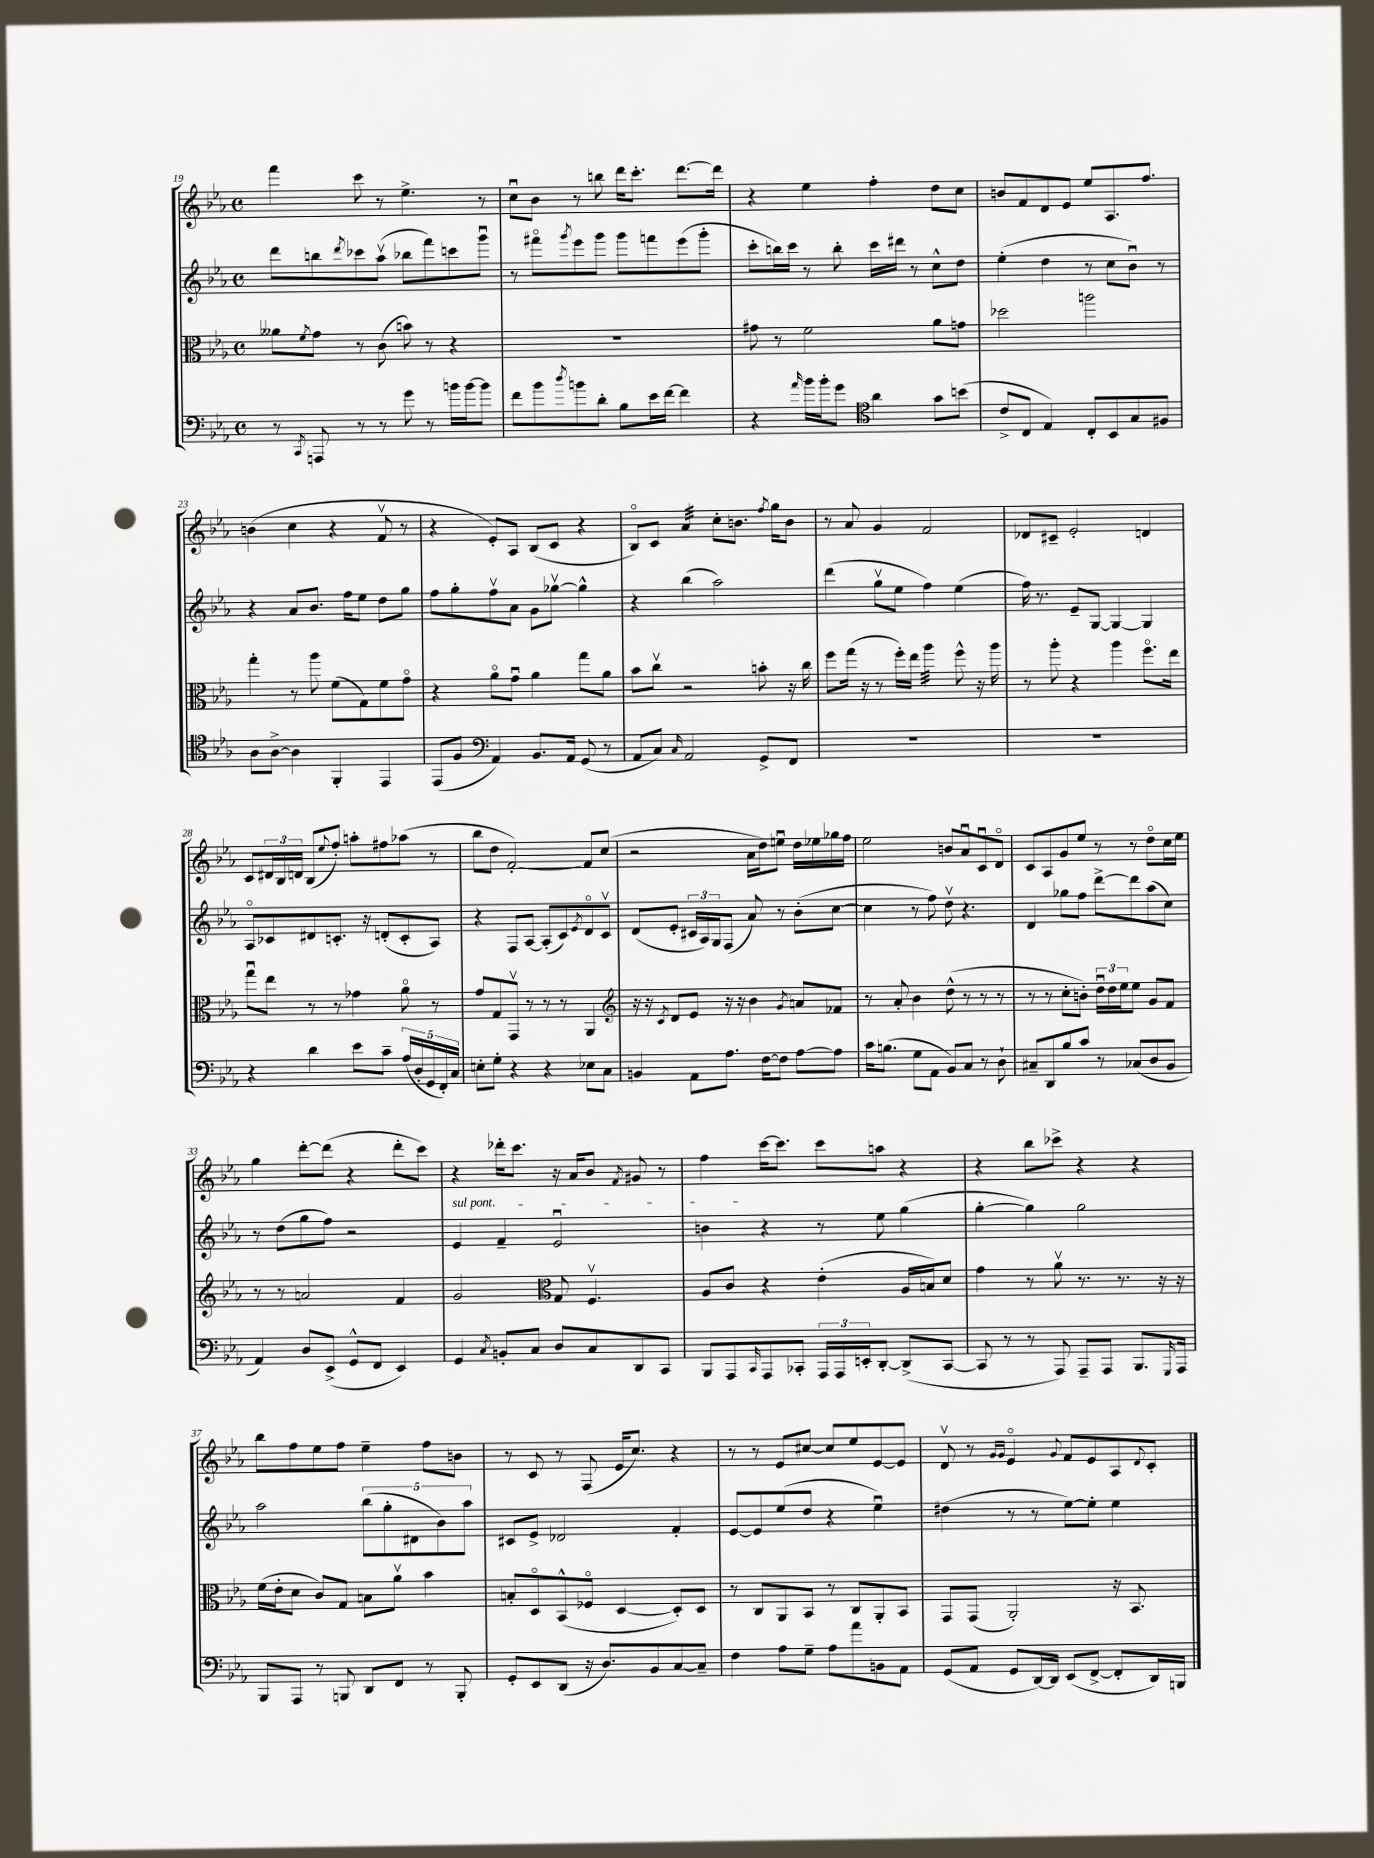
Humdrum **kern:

**kern	**kern	**kern	**kern
*staff4	*staff3	*staff2	*staff1
*clefF4	*clefC3	*clefG2	*clefG2
*k[b-e-a-]	*k[b-e-a-]	*k[b-e-a-]	*k[b-e-a-]
*M4/4	*M4/4	*M4/4	*M4/4
*met(c)	*met(c)	*met(c)	*met(c)
8r	8a--	8ddd	4fff
8qCC	8qf	.	.
8AAA	8g	8bb	.
.	.	8qddd	.
8r	8r	8ccc-	8ccc
8r	(8c	(8aa-v	8r
8g	8b)	8bb-	4.ee-^
8r	8r	8fff)	.
16b	4r	8ccc	.
[16b	.	.	.
8b]	.	8gggu	8r
=	=	=	=
8f	1r	8r	8ccu
8b-	.	8fff#o	8b-
8qdd	.	8qggg	.
8b	.	8eee-	8r
8d'	.	8ggg	8bb
8B-	.	8ggg	16ddd
.	.	.	8.ccc'
16e-	.	8fff	.
[16f	.	.	.
4f]	.	(8eee-	[8.ddd
.	.	8ggg'	.
.	.	.	16ddd]
=	=	=	=
4r	8g#	8ccc'	4r
.	8r	16bb)	.
.	.	16ccc	.
16qqa-	.	.	.
16b-	2f	8r	4ee-
16b-'	.	.	.
8g	.	8bb'	.
*clefC4	*	*	*
4a-	.	16ccc	4ff'
.	.	16ddd#	.
.	.	8r	.
8g	8a-	8cc^^	8dd
(8b	8g	8dd	8cc
=	=	=	=
8c^	2dd-	(4ee-'	8b
8C	.	.	8f
4E-)	.	4dd	8d
.	.	.	8e-
8C'	2aa	8r	8ee-
8BB-	.	8cc	8.A-
8G	.	8b-u)	.
.	.	.	8.ff
8F#	.	8r	.
=	=	=	=
8A-	4gg'	4r	(4b
[8A-^	.	.	.
4A-]	8r	8a-	4cc
.	8aa-	8.b-	.
4FF'	(8f	.	4r
.	.	16ff	.
.	8G)	8ee-	.
4EE-	8f	8dd	8fv
.	8go	8gg	8r
=	=	=	=
(8EE-	4r	8ff	4r
8F	.	8gg'	.
*clefF4	*	*	*
4AA-)	8a-o	8ffv	8e-')
.	8gu	8a-	8A-
8.BB-	4a-	8g	(8B-
.	.	[8gg-v	8c
16AA-	.	.	.
(8GG	8gg	4gg-^^]	4r
8r	8a-	.	.
=	=	=	=
8AA-	8b-	4r	8B-o)
8C)	8ccv	.	8c
16qqC	.	.	.
2AA-	2r	(4bb-	4a-
.	.	2aa-)	8cc'
.	.	.	8.b
8GG^	8b'	.	.
.	.	.	8qff
.	.	.	16gg
8FF	16r	.	8b
.	16cc	.	.
=	=	=	=
1r	8ff	(4ddd	8r
.	(16gg	.	8a-
.	16r	.	.
.	8r	8ggv	4g
.	16ff')	8ee-	.
.	16ee-	.	.
.	4aa-	4ff)	2f
.	8ff^^	(4ee-	.
.	16r	.	.
.	16aa-	.	.
=	=	=	=
1r	8r	16ff)	8d-
.	.	8.r	.
.	8aa-'	.	8c#~
.	4r	8e-~	2e-'
.	.	[8G	.
.	4aa-	4G_	.
.	8.ffo	4G]	4d
.	16ee-	.	.
=	=	=	=
4r	8ggu	8A-o	8c
.	8ee-	8c-	24d#
.	.	.	24B-
.	.	.	24d
4d	8r	8d#	(8B-
.	.	.	8qqee-
.	8r	8.c'	8ff')
8e-	4g-	.	8aa'
.	.	16r	.
8c~	.	(8d'	8ff#
(20A-	8a-o	8c'	(8aa-
20D'	.	.	.
20GG	.	.	.
.	8r	8A-)	8r
20FF')	.	.	.
20C	.	.	.
=	=	=	=
8E'	8g	4r	8bb-
8G'	8G	.	8dd
4r	8GGv	8F	[2f')
.	8r	[8A-	.
4r	8r	(8A-']	.
.	8r	8c)	.
.	.	8qe-	.
8E-	4AA-	8do	8f]
8C	.	8cv	(8cc
=	=	=	=
*	*clefG2	*	*
4BB	16r	(8d	2r
.	16r	.	.
.	8qc	.	.
.	8d	8e-'	.
8AA-	8e-	24c#	.
.	.	24A-)	.
.	.	24G	.
8.A-	16r	(8F	.
.	16r	.	.
.	4b-	8a-)	16a-
[16F	.	.	16dd)
8F]	.	8r	8eeu
.	8qg	.	.
[8A-	8a	(8b-'	16dd
.	.	.	16ee-
8A-]	8f-	[8cc	16gg-
.	.	.	16ff
=	=	=	=
16c	8r	4cc]	2ee-
(8.B	.	.	.
.	8a-'	.	.
8G	4b-	8r	.
8AA-	.	8ff)	.
8BB-)	(8dd^^	8ddv	8b
8C	8r	4.r	8a-u
8r	8r	.	8cu
8D`	8r	.	8do
=	=	=	=
8C#~	8r	4d	8c
8DD	8r	.	8A-
8B-	8cc'	8gg-	8g
8c	8b')	8ff	8ee-
8r	24ddu	[8ddd^	8r
.	24dd	.	.
.	24ee-	.	.
(8C-	8ee-	8ddd]	8r
8D	8g	(8aa-	8ddo
8BB-	8f	8cc)	16cc
.	.	.	16ee-
=	=	=	=
4AA-)	8r	8r	4gg
.	8r	(8dd	.
8D	2a	8gg	[8ddd'
(8EE-^	.	8ff)	(8ddd]
8GG^^	.	2r	4r
8FF	.	.	.
4EE-)	4f	.	8ddd'
.	.	.	8ccc)
=	=	=	=
4GG	2g	4e-	4r
8qC	.	.	.
8BB'	.	4f~	16ddd-'
.	.	.	8.ccc
8C	.	.	.
*	*clefC3	*	*
8D	8G	2e-u	16r
.	.	.	16a-
8C	4.Fv	.	8b-
.	.	.	8qf
8DD	.	.	8g#
8CC	.	.	8r
=	=	=	=
8BBB-	8A-	4b	4ff
8AAA-	8c	.	.
16qqCC	.	.	.
8AAA-	4r	4r	[16ccc
.	.	.	8.ccc]
8CC-'	.	.	.
24AAA-	(4e-'	8r	8ccc
24AAA-	.	.	.
24EE'	.	.	.
[8DD'	.	8ee-	8aa
(8DD^]	16A-	(4gg	4r
.	16B)	.	.
[8CC-	8d	.	.
=	=	=	=
8CC-]	4g	[4gg'	4r
8r	.	.	.
8r	8r	4gg])	8bb-
8AAA-)	8a-v	.	8ccc-^
8AAA-~	8.r	2gg	4r
8AAA-	.	.	.
.	8.r	.	.
8.BBB-	.	.	4r
.	16r	.	.
16qqGGG	.	.	.
16AAA-	16r	.	.
=	=	=	=
8BBB-	(16f	2aa-	8bb-
.	16e-'	.	.
8AAA-	8d	.	8ff
8r	8c)	.	8ee-
8BBB	8G	.	8ff
8DD	8B	(10bb-	4ee-~
.	.	10gg'	.
8FF	8a-v	.	.
.	.	10d#	.
8r	4b-	.	8ff
.	.	10b-)	.
8BBB'	.	.	8b
.	.	10aa-	.
=	=	=	=
8GG'	8B'	8c#	8r
8EE-	8Do	8e-^	8c
(8DD	(8BB-^^	2d-	8r
16r	8F-o	.	(8F
8.D)	.	.	.
.	[4D	.	16e-
.	.	.	8.cc)
8BB-	.	.	.
[8C	8D'])	4f'	4r
8C~]	8D	.	.
=	=	=	=
4F	8r	[8e-	8r
.	8C	8e-]	8r
8A-	8AA-	(8ee-	8e-
8G~	8BB-	8dd	[8cc#
8A-	8r	4r	8cc#]
8a-	8C	.	8ee-
8BB	8AA-'	4ee-u)	[8e-
8AA-	8BB-	.	8e-]
=	=	=	=
(8GG	8GG	(4dd#	8dv
8AA-	(8GG	.	8r
.	.	.	16qqg
.	.	.	16qqg
8GG	2AA-')	8r	4e-o
[16DD)	.	8r	.
16DD]	.	.	.
.	.	.	8qqg
(8EE-	.	[8ee-)	8f
[8FF^	.	8ee-']	8e-
8FF']	16r	4ee-	8A-
.	8.BB-	.	.
.	.	.	8qqd
16DD)	.	.	8c'
16BBB	.	.	.
==	==	==	==
*-	*-	*-	*-
